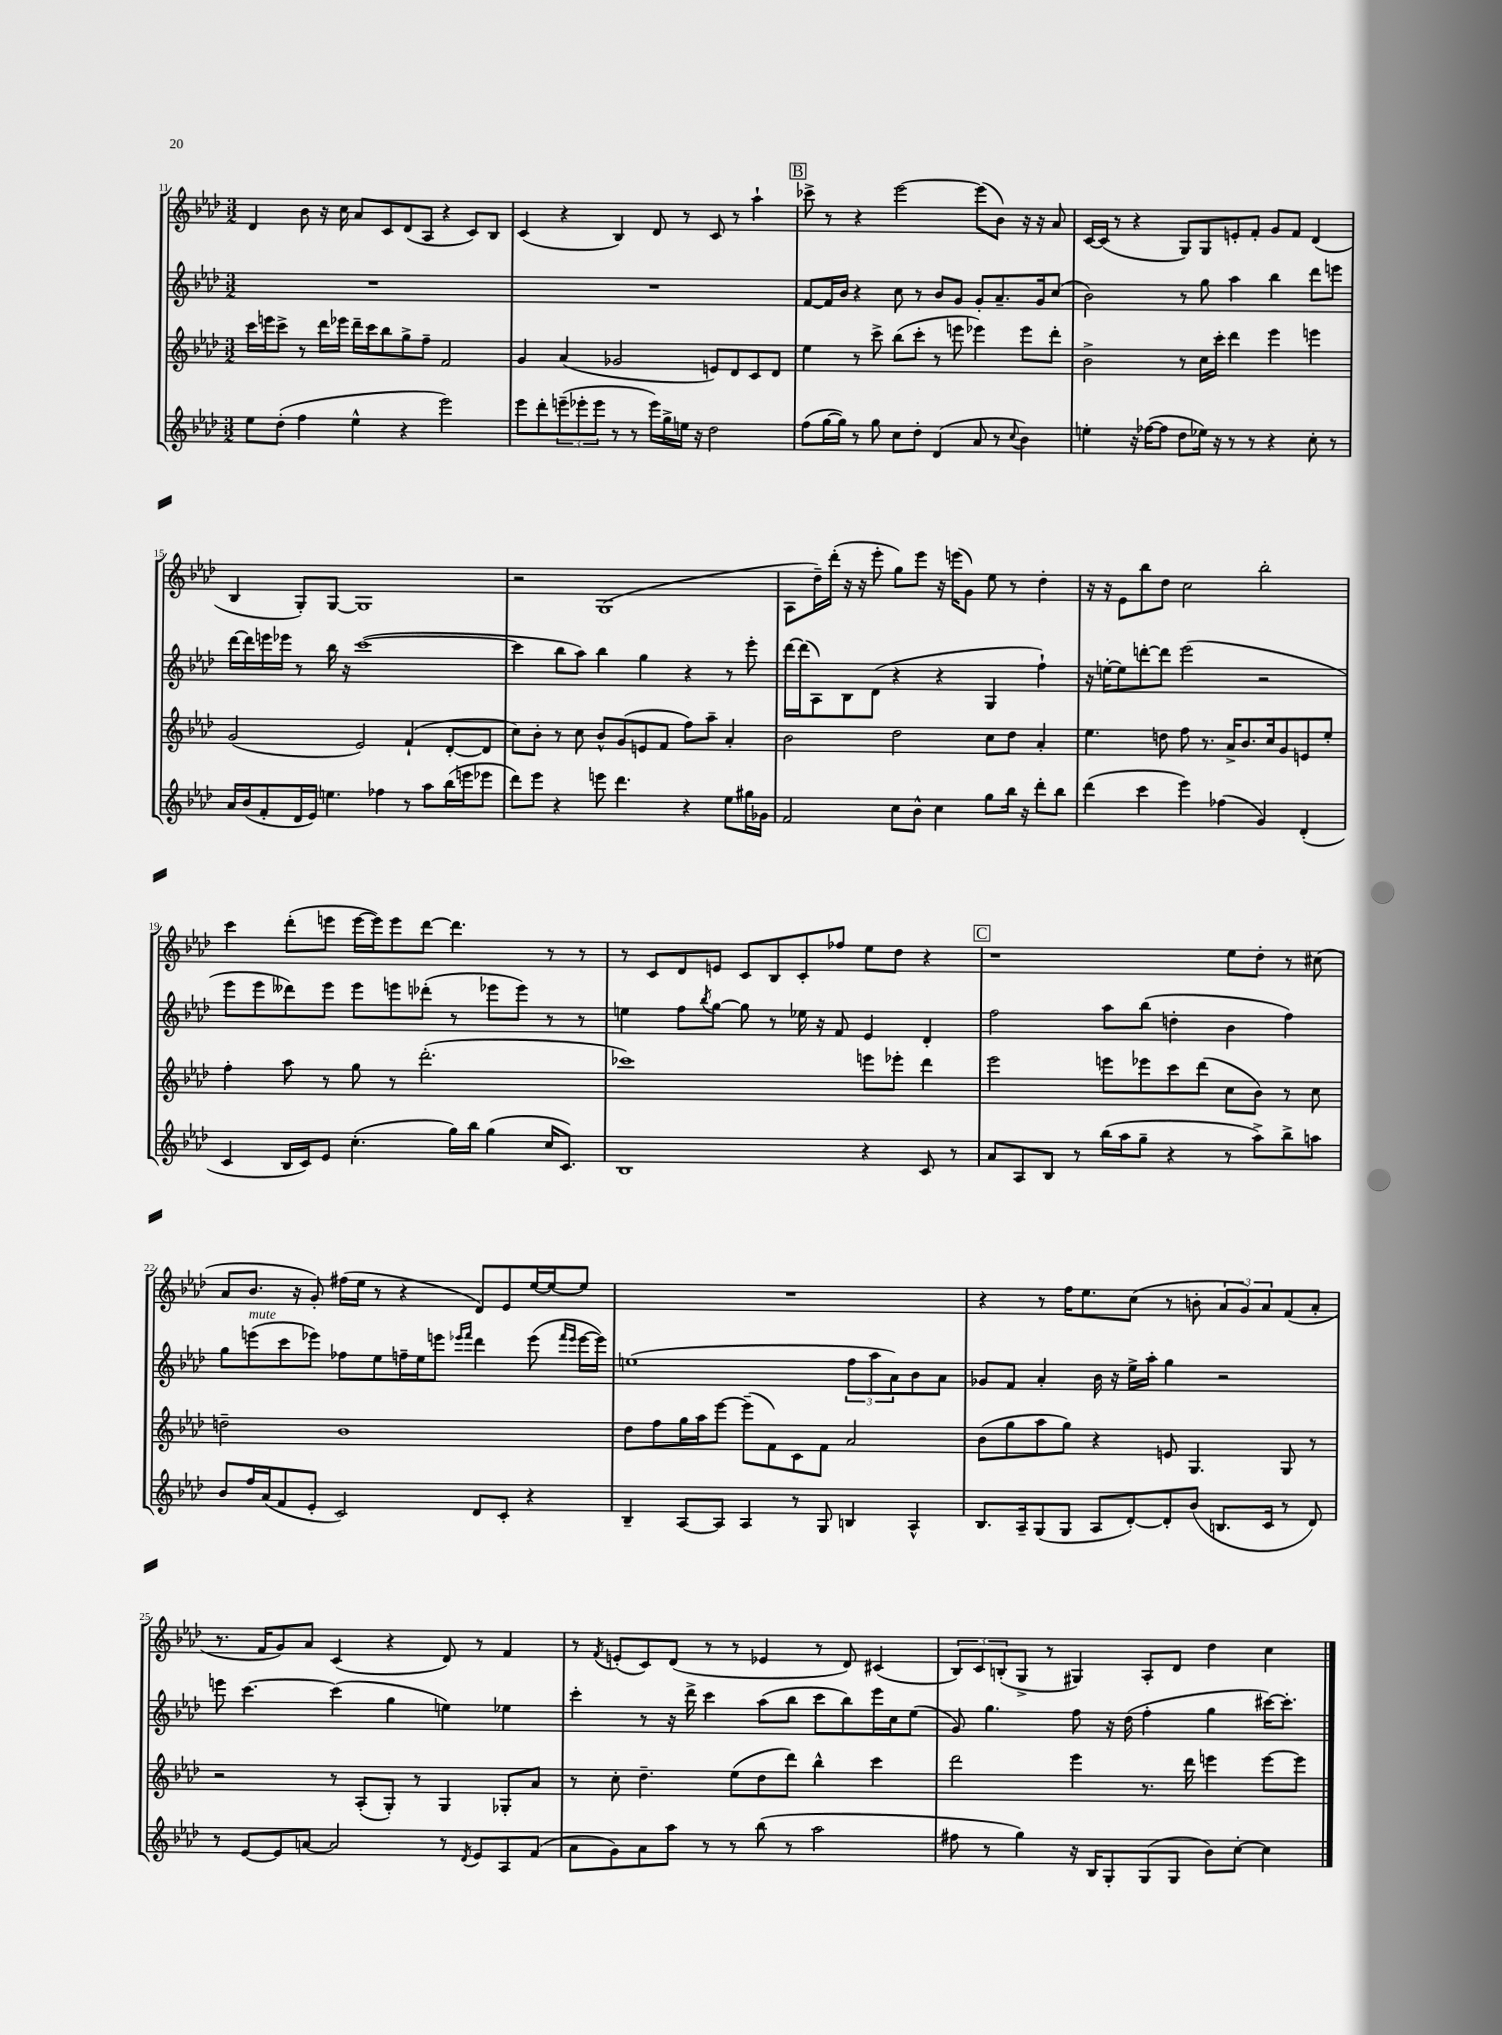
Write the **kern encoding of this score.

**kern	**kern	**kern	**kern
*staff4	*staff3	*staff2	*staff1
*clefG2	*clefG2	*clefG2	*clefG2
*k[b-e-a-d-]	*k[b-e-a-d-]	*k[b-e-a-d-]	*k[b-e-a-d-]
*M3/2	*M3/2	*M3/2	*M3/2
8ee-	16ccc	1.r	4d-
.	16eee	.	.
(8dd-'	8ccc^	.	.
4ff	8r	.	8b-
.	16ddd-	.	16r
.	16eee-	.	16cc
4ee-^^	16ddd-~	.	8a-
.	16ccc	.	.
.	8bb-	.	8c
4r	8gg^	.	(8d-
.	8ff~	.	8A-
2eee-)	2f	.	4r
.	.	.	8c)
.	.	.	8B-
=	=	=	=
8eee-	4g	1.r	(4c
8ddd-'	.	.	.
(12eee~	(4a-	.	4r
12eee-'	.	.	.
12eee-	.	.	.
8r	2g-	.	4B-)
8r	.	.	.
16eee-)	.	.	8d-
16gg^	.	.	.
16ee	.	.	8r
16r	.	.	.
2dd-	8e)	.	8c
.	8d-	.	8r
.	8c	.	4aa-`
.	8d-	.	.
=	=	=	=
(8ff	4ee-	[8f	8ccc-^
[16gg	.	16f]	8r
16gg])	.	16b-	.
8r	8r	4r	4r
8gg	8ccc^	.	.
8cc	(8bb-	8cc	[2eee-
8dd-'	8ccc'	8r	.
(4d-	8r	8b-	.
.	8eee	8g	.
8a-	4eee-)	8g'	(8eee-]
8r	.	8.a-~	8b-)
8qqcc	.	.	.
4b-)	8eee-	.	16r
.	.	16g	16r
.	8ddd-'	(8cc	8a-
=	=	=	=
4ee'	2b-^	2b-)	[16c
.	.	.	(16c]
.	.	.	8r
16r	.	.	4r
([16ff-	.	.	.
8ff-]	.	.	.
8dd-	8r	8r	8G)
16ee-)	16cc	8gg	8G
16r	16ccc'	.	.
8r	4ddd-	4aa-	8e'
8r	.	.	8f'
4r	4eee-	4bb-	8g
.	.	.	8f
8cc'	4eee	8ddd-	(4d-
8r	.	8eee	.
=	=	=	=
16a-	(2g	[16ddd-	4B-
(16b-	.	16ddd-]	.
8f'	.	16eee	.
.	.	16eee-	.
16d-	.	8r	8G')
16e-)	.	.	.
4.ee	.	16bb-	[8G
.	.	16r	.
.	2e-)	([1ccc	1G]
4ff-	.	.	.
8r	(4f`	.	.
8aa-	.	.	.
(16bb-	[8d-'	.	.
16eee	.	.	.
8eee-	8d-]	.	.
=	=	=	=
8ddd-)	8cc)	4ccc]	2r
8eee-	8b-'	.	.
4r	8r	8bb-	.
.	8cc	8aa-)	.
8eee	8b-^^	4bb-	(1G
4.ddd-	(8g	.	.
.	8e	4gg	.
.	8f	.	.
4r	8ff)	4r	.
.	8aa-~	.	.
8ee-	4a-'	8r	.
16gg#	.	8eee-'	.
16g-	.	.	.
=	=	=	=
2f	2b-	[16ddd-	8A-
.	.	(16ddd-]	.
.	.	8A-)	16dd-~)
.	.	.	(16ddd-'
.	.	8B-	16r
.	.	.	16r
.	.	(8d-	8eee-'
8cc	2dd-	4r	8gg)
8b-^^	.	.	8eee-
4cc	.	4r	16r
.	.	.	(16eee
.	.	.	8g)
8gg	8cc	4G	8ee-
16bb-	8dd-	.	8r
16r	.	.	.
8ddd-'	4a-'	4ff`)	4dd-'
8bb-	.	.	.
=	=	=	=
(4ddd-	4.ee-	16r	16r
.	.	[16ee'	16r
.	.	8ee]	8e-
4ccc	.	[8ddd'	8bb-
.	8dd	8ddd]	8dd-
4eee-)	8ff	(2eee-	2cc
.	8.r	.	.
(4ff-	.	.	.
.	16a-^	.	.
.	8.b-	.	.
4g)	.	2r	2bb-'
.	16cc	.	.
.	8g	.	.
(4d-'	8e	.	.
.	8ee-'	.	.
=	=	=	=
4c	4ff'	8eee-	4ccc
.	.	8eee-	.
16B-	8aa-	8ddd--)	(8ddd-'
16c)	.	.	.
8e-	8r	8eee-	8eee
(4.cc'	8gg	8eee-	[16eee
.	.	.	16eee])
.	8r	8eee	8eee
.	(2.ddd-'	(8ddd-'	[8ddd-
16gg)	.	8r	4.ddd-]
16bb-	.	.	.
(4gg	.	8eee-	.
.	.	8eee-)	.
16cc	.	8r	8r
8.c)	.	.	.
.	.	8r	8r
=	=	=	=
1B-	1ccc-)	4ee	8r
.	.	.	8c
.	.	8ff	8d-
.	.	8qbb-	.
.	.	[8gg	8e
.	.	8gg]	8c
.	.	8r	8B-
.	.	16ee-	8c'
.	.	16r	.
.	.	8f	8ff-
4r	8eee	4e-	8ee-
.	8eee-'	.	8dd-
8c	4ddd-	4d-'	4r
8r	.	.	.
=	=	=	=
8a-	2eee-	2ff	1r
8A-	.	.	.
8B-	.	.	.
8r	.	.	.
(16bb-	8eee	8aa-	.
16aa-	.	.	.
8gg~	8eee-	(8bb-	.
4r	8ccc	4dd'	.
.	(8ddd-	.	.
8r	8cc	4b-	8ee-
8aa-^)	8b-)	.	8dd-'
8bb-^	8r	4ff)	8r
8aa	8cc	.	(8cc#
=	=	=	=
8b-	2dd~	8gg	8a-
16ff	.	(8eee	8.b-
(16a-	.	.	.
8f	.	8ccc	.
.	.	.	16r
8e-'	.	8eee-)	8g')
2c)	1b-	8ff-	(16ff#
.	.	.	16ee-
.	.	8ee-	8r
.	.	16ff~	4r
.	.	16ee-	.
.	.	8eee	.
.	.	16qqeee-	.
.	.	16qqfff	.
8d-	.	4ddd-	8d-)
8c'	.	.	8e-
4r	.	(8eee-	[16ee-
.	.	.	16ee-_
.	.	16qqfff	.
.	.	16qqeee-	.
.	.	[16eee-	8ee-]
.	.	16eee-])	.
=	=	=	=
4B-~	8dd-	(1ee	1.r
.	8ff	.	.
[8A-	16gg	.	.
.	16aa-	.	.
8A-]	[8eee-	.	.
4A-	(8eee-~]	.	.
.	8f)	.	.
8r	8c	.	.
8G	8f	.	.
4B	2a-	12ff	.
.	.	12aa-	.
.	.	12a-)	.
4A-^^	.	8b-	.
.	.	8a-	.
=	=	=	=
8.B-	(8b-	8g-	4r
.	8gg	8f	.
16A-~	.	.	.
(8G	8aa-	4a-'	8r
8G	8gg)	.	16ff
.	.	.	8.ee-
8A-	4r	16b-	.
.	.	16r	.
[8d-')	.	16ee-^	(8cc
.	.	16aa-'	.
8d-']	8e	4gg	8r
(8b-	4.G	.	8b'
8.B	.	2r	12a-
.	.	.	12g)
.	.	.	12a-
16c	.	.	.
8r	8G	.	(8f
8d-)	8r	.	8a-'
=	=	=	=
8r	2r	8eee	8.r
[8e-	.	[4.ccc	.
.	.	.	16f
8e-]	.	.	8g)
[8a	.	.	8a-
2a]	8r	(4ccc]	(4c
.	(8A-'	.	.
.	8G')	4gg	4r
.	8r	.	.
8r	4G	4ee)	8d-)
8qd-	.	.	.
8e-	.	.	8r
8A-	8G-'	4ee-	4f
(8f	8a-	.	.
=	=	=	=
8a-	8r	4ccc'	8r
.	.	.	8qf
8g)	8cc'	.	(8e'
8a-	4.dd-~	8r	8c)
8aa-	.	16r	(8d-
.	.	16ddd-^	.
8r	.	4ccc	8r
8r	(8ee-	.	8r
(8bb-	8dd-	(8aa-	4e-
8r	8ddd-)	8bb-	.
2aa-	4bb-^^	8ccc	8r
.	.	8bb-)	8d-)
.	4ccc	16eee-	(4c#
.	.	16cc	.
.	.	(8ee-	.
=	=	=	=
8ff#	2ddd-	8g)	12B-)
.	.	.	12c
8r	.	4.gg	.
.	.	.	(12B'
4gg)	.	.	8G^
.	.	.	8r
16r	4eee-	8ff	4G#)
16B-	.	.	.
8G'	.	16r	.
.	.	(16dd-	.
(8G	8.r	4ff'	8A-'
8G	.	.	8d-
.	16ddd-	.	.
8b-)	4eee	4gg	4dd-
[8cc'	.	.	.
4cc]	[8eee	[16ccc#)	4cc
.	.	8.ccc#']	.
.	8eee]	.	.
==	==	==	==
*-	*-	*-	*-
